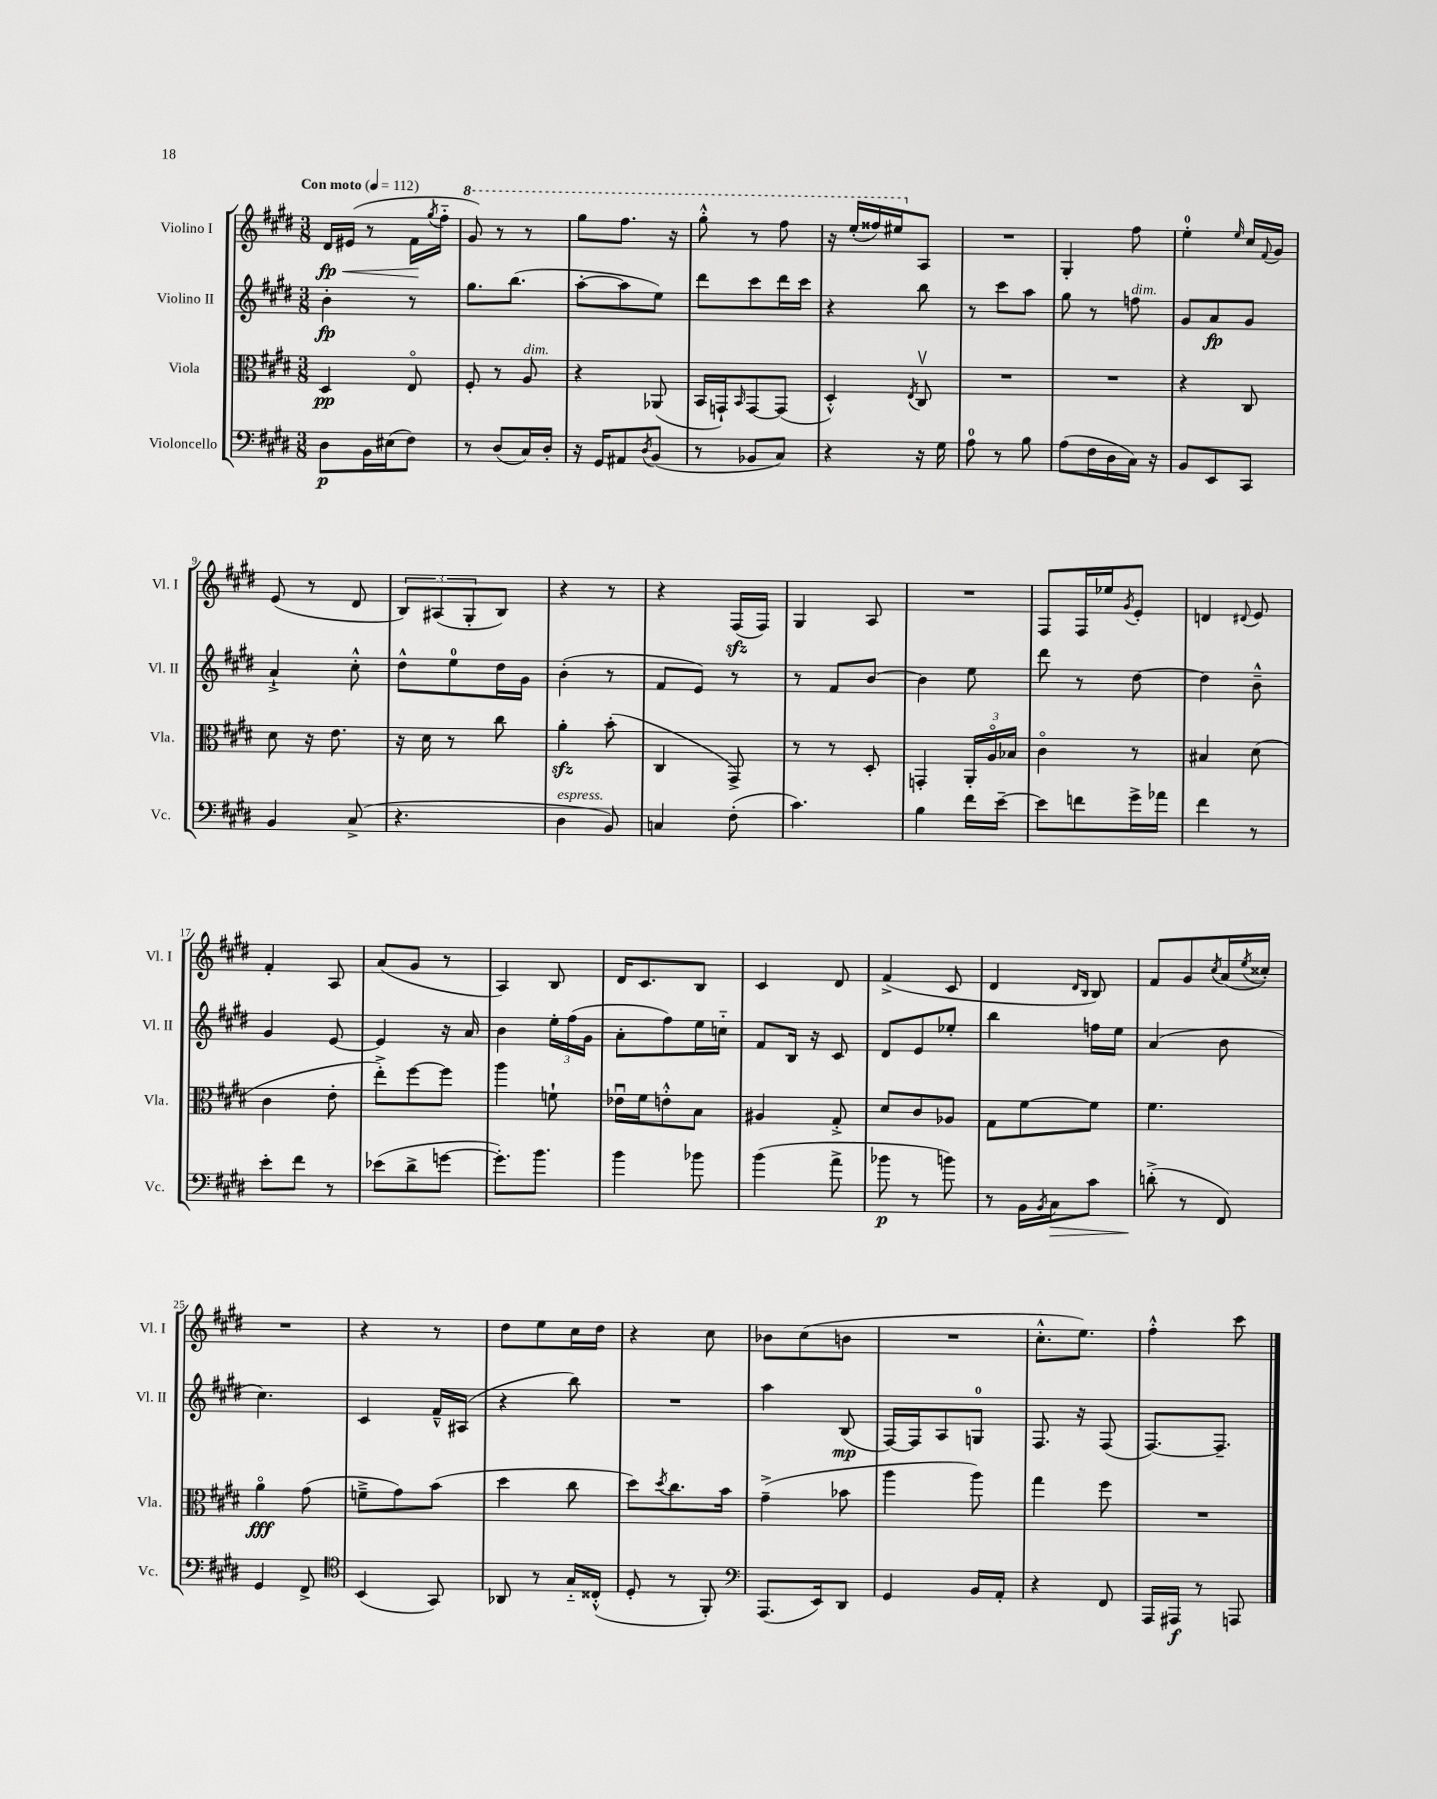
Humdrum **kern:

**kern	**kern	**kern	**kern
*staff4	*staff3	*staff2	*staff1
*clefF4	*clefC3	*clefG2	*clefG2
*k[f#c#g#d#]	*k[f#c#g#d#]	*k[f#c#g#d#]	*k[f#c#g#d#]
*M3/8	*M3/8	*M3/8	*M3/8
*MM112	*MM112	*MM112	*MM112
8D#	4D#	4b'	16d#
.	.	.	(16e#
16BB	.	.	8r
(16E#	.	.	.
8F#)	8Eo	8r	16f#
.	.	.	8qgg#
.	.	.	16ff#'~
=	=	=	=
8r	8F#'	8.gg#	8gg#)
(8D#	8r	.	8r
.	.	(8.bb	.
16C#)	8A	.	8r
16D#'	.	.	.
=	=	=	=
16r	4r	[8aa'	8ggg#
16GG#	.	.	.
8AA#	.	8aa]	8.fff#
8qD#	.	.	.
(8BB	(8AA-	8ee)	.
.	.	.	16r
=	=	=	=
8r	16BB	8ddd#	8ggg#'^^
.	16GG`)	.	.
.	16qqBB	.	.
8BB-	[8GG	8ccc#	8r
8C#)	(8GG]	16ddd#	8fff#
.	.	16ccc#	.
=	=	=	=
4r	4D#'^^)	4r	16r
.	.	.	(16eee'
.	.	.	16fff##)
.	.	.	16eee#
.	8qE	.	.
16r	8C#v	8bb	8A
16G#	.	.	.
=	=	=	=
8A	4.r	8r	4.r
8r	.	8ccc#	.
8B	.	8aa	.
=	=	=	=
(8A	4.r	8gg#	4G#'
16F#	.	8r	.
16D#	.	.	.
16C#)	.	8ff	8ff#
16r	.	.	.
=	=	=	=
8BB	4r	8g#	4ee'
8EE	.	8a	.
.	.	.	16qqee
8CC#	8C#	8g#	16cc#
.	.	.	8qqf#
.	.	.	16g#
=	=	=	=
4BB	8d#	4a`^	(8e
.	16r	.	8r
.	8.e	.	.
(8C#^	.	8cc#'^^	8d#
=	=	=	=
4.r	16r	8dd#^^	12B)
.	16d#	.	.
.	.	.	(12A#
.	8r	8ee	.
.	.	.	12G#'
.	8cc#	16dd#	8B)
.	.	16g#	.
=	=	=	=
4D#	4a'	(4b'	4r
8BB)	(8b'	8r	8r
=	=	=	=
4C	4C#	8f#	4r
.	.	8e)	.
(8F#'	8GG#^)	8r	(16F#
.	.	.	16F#)
=	=	=	=
4.c#)	8r	8r	4G#
.	8r	8f#	.
.	8D#'	[8b	8A
=	=	=	=
4B	4GG'	4b]	4.r
16f#	24AA'	8ee	.
.	24Ao	.	.
[16e~	.	.	.
.	24B-	.	.
=	=	=	=
8e]	4c#o	8ddd#	8F#
8f	.	8r	16F#
.	.	.	16ee-
.	.	.	8qg#
16g#^	8r	[8dd#	8e'
16a-	.	.	.
=	=	=	=
4f#	4B#	4dd#]	4d
.	.	.	8qqd#
8r	(8d#	8b~^^	8e
=	=	=	=
8e'	4c#	4g#	4f#'
8f#	.	.	.
8r	8e'	[8e	8A
=	=	=	=
(8e-	8ee'^)	4e]	(8a
8d#^	[8ff#	.	8g#
[8g	8ff#]	16r	8r
.	.	16a	.
=	=	=	=
8.g'])	4aa	4b	4A)
8.b	.	.	.
.	8f`	24ee'	8B
.	.	(24ff#	.
.	.	24g#	.
=	=	=	=
4b	16e-u	8a'	16d#
.	16f#	.	8.c#
.	8e'^^	8ff#)	.
8b-	8B	16ee	8B
.	.	16cc'~	.
=	=	=	=
(4b	4A#	8f#	4c#
.	.	16B	.
.	.	16r	.
8a^	8G#'^	8c#	8d#
=	=	=	=
8b-	8d#	8d#	(4f#^
8r	8c#	8e	.
8b)	8A-	8ee-'	8c#
=	=	=	=
8r	8G#	4bb	4d#
16BB	[8f#	.	.
8qBB	.	.	.
16C#	.	.	.
.	.	.	16qqd#
.	.	.	16qqB
8c#	8f#]	16ff	8B)
.	.	16ee	.
=	=	=	=
(8d'^	4.f#	(4a	8f#
8r	.	.	8g#
.	.	.	8qcc#
8FF#)	.	8b	(16a
.	.	.	8qee
.	.	.	16cc##')
=	=	=	=
4GG#	4ao	4.cc#)	4.r
8FF#^	(8g#	.	.
=	=	=	=
*clefC4	*	*	*
(4BB	8f~^	4c#	4r
.	8g#)	.	.
8GG#)	(8b	16f#~^^	8r
.	.	(16A#	.
=	=	=	=
8AA-	4dd#	4r	8dd#
8r	.	.	8ee
16G#'~	8cc#	8bb)	16cc#
(16C##'^^	.	.	16dd#
=	=	=	=
8D#'	8dd#)	4.r	4r
.	8qdd#	.	.
8r	8.cc#	.	.
8FF#')	.	.	8cc#
.	16b	.	.
=	=	=	=
*clefF4	*	*	*
(8.AAA	(4g#~^	4aa	8b-
.	.	.	(8cc#
16EE)	.	.	.
8DD#	8b-	(8B	8b
=	=	=	=
4GG#	4aa	[16F#)	4.r
.	.	16F#]	.
.	.	8A	.
16BB	8aa)	8G	.
16AA'	.	.	.
=	=	=	=
4r	4gg#	8.F#	8.cc#'^^
.	.	16r	8.ee)
8FF#	8ff#	(8F#	.
=	=	=	=
16AAA	4.r	[8.F#)	4ff#'^^
16AAA#	.	.	.
8r	.	.	.
.	.	8.F#~]	.
8AAA	.	.	8ccc#
==	==	==	==
*-	*-	*-	*-
